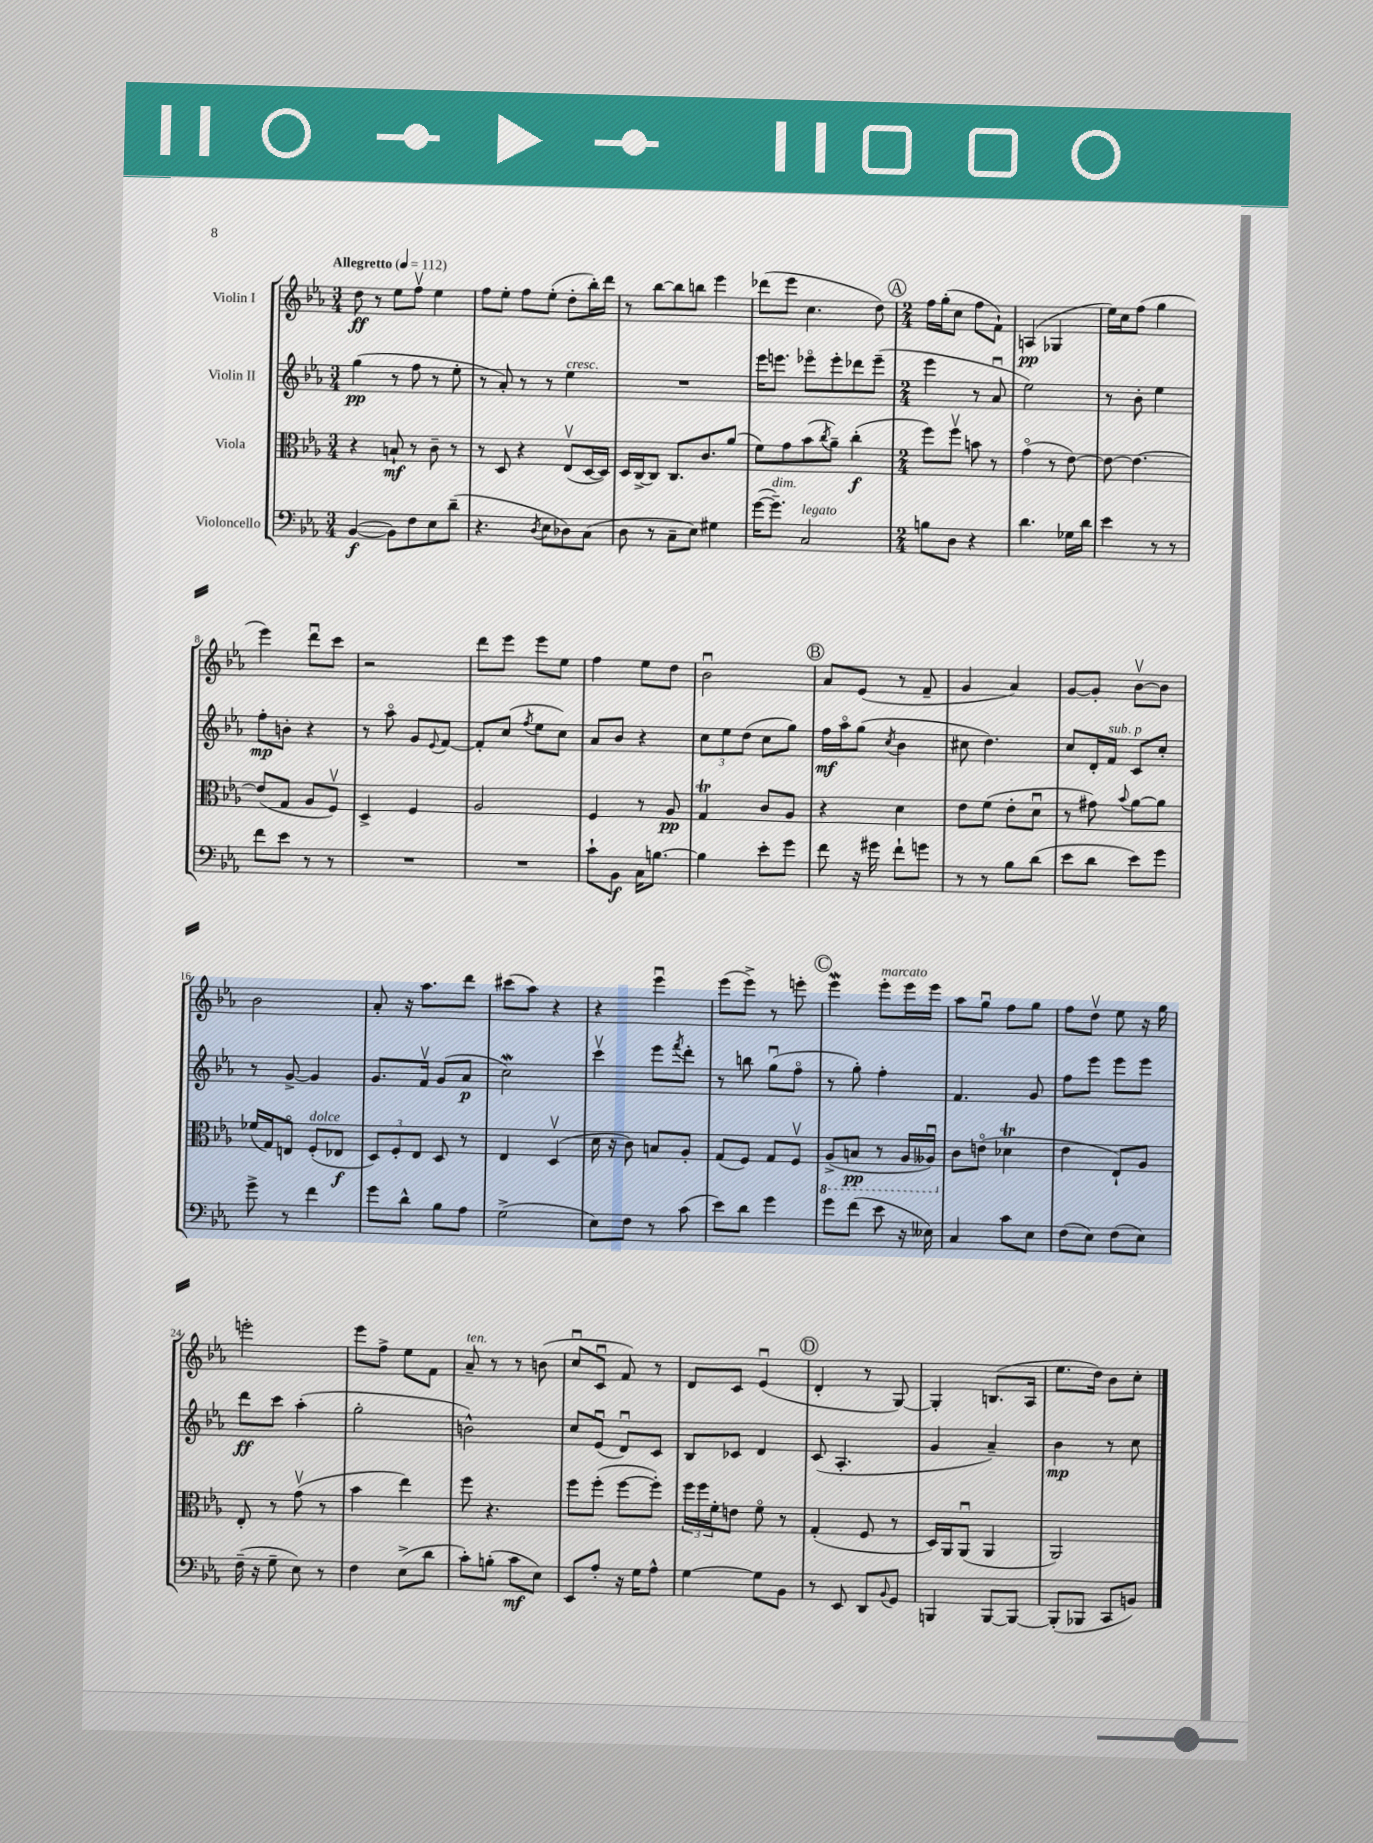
<<
\new StaffGroup <<
\new Staff = "s0" \with { instrumentName = "Violin I" } {
    \clef treble \key ees \major \numericTimeSignature \time 3/4 \tempo "Allegretto" 4 = 112
    d''8\ff r8 ees''8 f''8\upbow ees''4 |
    f''8 ees''8-. f''8 ees''8-.( d''8-. bes''16-.) d'''16 |
    r8 bes''8~ bes''8 b''8 ees'''4 |
    des'''8( ees'''8 c''4. d''8) |
    \mark \markup { \circle "A" } \numericTimeSignature \time 2/4 f''16 g''16-.( c''8 f''8 f'8-!) |
    a4\pp( ges4 |
    ees''16) c''16 f''8( g''4 |
    ees'''4) d'''8\downbow c'''8 |
    r2 |
    d'''8 ees'''8 ees'''8 ees''8 |
    f''4 ees''8 d''8 |
    bes'2\downbow |
    \mark \markup { \circle "B" } aes'8 ees'8( r8 f'8-- |
    g'4 aes'4) |
    g'8~ g'8-. bes'8~\upbow bes'8 |
    bes'2 |
    aes'8-. r16 aes''8. d'''8 |
    cis'''8( aes''8) r4 |
    r4 ees'''4\downbow |
    ees'''8( ees'''8->) r8 e'''8-. |
    \mark \markup { \circle "C" } ees'''4\mordent ees'''8-.^\markup { \italic "marcato" } ees'''16 ees'''16 |
    aes''8 g''8\downbow f''8 g''8 |
    f''8 d''8\upbow ees''8 r16 g''16 |
    e'''2-. |
    ees'''8 f''8-> ees''8 f'8 |
    aes'8--^\markup { \italic "ten." } r8 r8 b'8( |
    c''8\downbow c'8\downbow f'8) r8 |
    d'8 c'8 ees'4\downbow( |
    \mark \markup { \circle "D" } d'4-. r8 g8~) |
    g4-. b8.( aes16 |
    ees''8. d''16) bes'8 c''8-. \bar "|." |
}
\new Staff = "s1" \with { instrumentName = "Violin II" } {
    \clef treble \key ees \major \numericTimeSignature \time 3/4
    g''4\pp( r8 f''8 r8 ees''8-. |
    r8 aes'8-.) r8 r8 ees''4^\markup { \italic "cresc." } |
    R2. |
    ees'''16 e'''8. ees'''8\flageolet ees'''8-. des'''8 ees'''8--( |
    \mark \markup { \circle "A" } \numericTimeSignature \time 2/4 ees'''4 r8 aes'8\downbow |
    ees''2) |
    r8 bes'8-. ees''4 |
    f''8-.\mp b'8-. r4 |
    r8 aes''8\flageolet g'8 \appoggiatura { ees'8 } f'8~ |
    f'8-. c''8( \acciaccatura { f''8 } ees''8 c''8) |
    aes'8 bes'8 r4 |
    \tuplet 3/2 { c''8 ees''8 d''8( } c''8 g''8) |
    \mark \markup { \circle "B" } f''16\mf aes''16\flageolet g''8( \acciaccatura { c''8 } bes'4 |
    cis''8 d''4.) |
    c''8 d'16-. f'16^\markup { \italic "sub. p" } c'8 c''8-. |
    r8 g'8~-> g'4 |
    g'8. f'16\upbow g'8( aes'8\p |
    c''2\mordent) |
    c'''4\upbow ees'''8 \acciaccatura { f'''8 } d'''8-. |
    r8 b''8 g''8\downbow( f''8\flageolet |
    \mark \markup { \circle "C" } r8 g''8-.) f''4-. |
    f'4. g'8 |
    f''8 ees'''8 ees'''8 ees'''8 |
    d'''8\ff c'''8 aes''4-.( |
    g''2-. |
    b'2-^) |
    c''8 ees'8\downbow( d'8\downbow) c'8 |
    bes8 ces'8 d'4 |
    \mark \markup { \circle "D" } c'8( aes4.-. |
    g'4 aes'4--) |
    bes'4\mp r8 c''8 \bar "|." |
}
\new Staff = "s2" \with { instrumentName = "Viola" } {
    \clef alto \key ees \major \numericTimeSignature \time 3/4
    r4 b8-!\mf r8 c'8-- r8 |
    r8 d8 r4 ees8\upbow( d16~ d16) |
    d16 c16~-> c8 c8. c'8. aes'8( |
    f'8) g'8 bes'8( \acciaccatura { c''8 } aes'8--) c''4-.\f( |
    \mark \markup { \circle "A" } \numericTimeSignature \time 2/4 f''8) f''8\upbow b'8 r8 |
    g'4\flageolet( r8 ees'8~) |
    ees'8~ ees'4.~ |
    ees'8( g8 aes8 f8\upbow) |
    d4-> f4 |
    aes2 |
    f4 r8 aes8\pp |
    g4\trill c'8 aes8 |
    \mark \markup { \circle "B" } r4 d'4 |
    ees'8 f'8( ees'8-. d'8\downbow |
    r8 gis'8) \appoggiatura { bes'8 } aes'8~ aes'8 |
    fes'16( g16) e8\flageolet f8-.^\markup { \italic "dolce" }( ees8\f |
    \tuplet 3/2 { d8) f8-. ees8 } d8 r8 |
    ees4 d4\upbow( |
    d'16 r16 c'8) b8 aes8-. |
    g8( f8) g8 f8\upbow |
    \mark \markup { \circle "C" } \ottava #-1 aes,8->( b,8\pp r8 aes,16 aeses,16\downbow) \ottava #0 |
    c'8 e'8\flageolet( des'4\trill |
    ees'4 ees8-!) aes8 |
    ees8-. r8 g'8\upbow( r8 |
    bes'4 ees''4) |
    f''8 r4. |
    f''8 f''8-.( f''8~ f''8-.) |
    \tuplet 3/2 { f''16 f''16 f'16-. } e'8 f'8\flageolet r8 |
    \mark \markup { \circle "D" } g4-.( f8 r8 |
    d16) aes,16 aes,8\downbow( aes,4 |
    aes,2) \bar "|." |
}
\new Staff = "s3" \with { instrumentName = "Violoncello" } {
    \clef bass \key ees \major \numericTimeSignature \time 3/4
    bes,4~\f( bes,8) f8 ees8 d'8--( |
    r4. \acciaccatura { d8 } ees8 des8) c8( |
    d8 r8 c8-- ees8) gis4 |
    g'16~( g'8.--^\markup { \italic "dim." }) c2^\markup { \italic "legato" } |
    \mark \markup { \circle "A" } \numericTimeSignature \time 2/4 b8 d8 r4 |
    d'4. ges16 d'16 |
    ees'4 r8 r8 |
    f'8 ees'8 r8 r8 |
    R2 |
    R2 |
    c'8-! bes,8\f c16 b8.~ |
    b4 ees'8-. g'8 |
    \mark \markup { \circle "B" } f'8 r16 gis'16 f'8-! g'8 |
    r8 r8 bes8 d'8( |
    ees'8 d'8 ees'8) g'8 |
    g'8-> r8 f'4 |
    g'8 d'8-^ bes8 aes8 |
    g2->( |
    ees8) f8 r8 c'8( |
    ees'8) d'8 g'4 |
    \mark \markup { \circle "C" } g'8 f'8( ees'8 r16 eeses16) |
    c4 c'8 ees8 |
    f8( ees8) f8( ees8) |
    f16--( r16 g8-- ees8) r8 |
    f4 ees8->( d'8 |
    c'8-.) b8-.( c'8\mf ees8) |
    ees,8 aes8-. r16 g16 aes8-^ |
    g4~ g8 bes,8 |
    \mark \markup { \circle "D" } r8 ees,8 d,8 \appoggiatura { bes,8 } g,8 |
    b,,4 b,,8~ b,,8~ |
    b,,8-.( bes,,8 c,8 b,8) \bar "|." |
}
>>
>>
